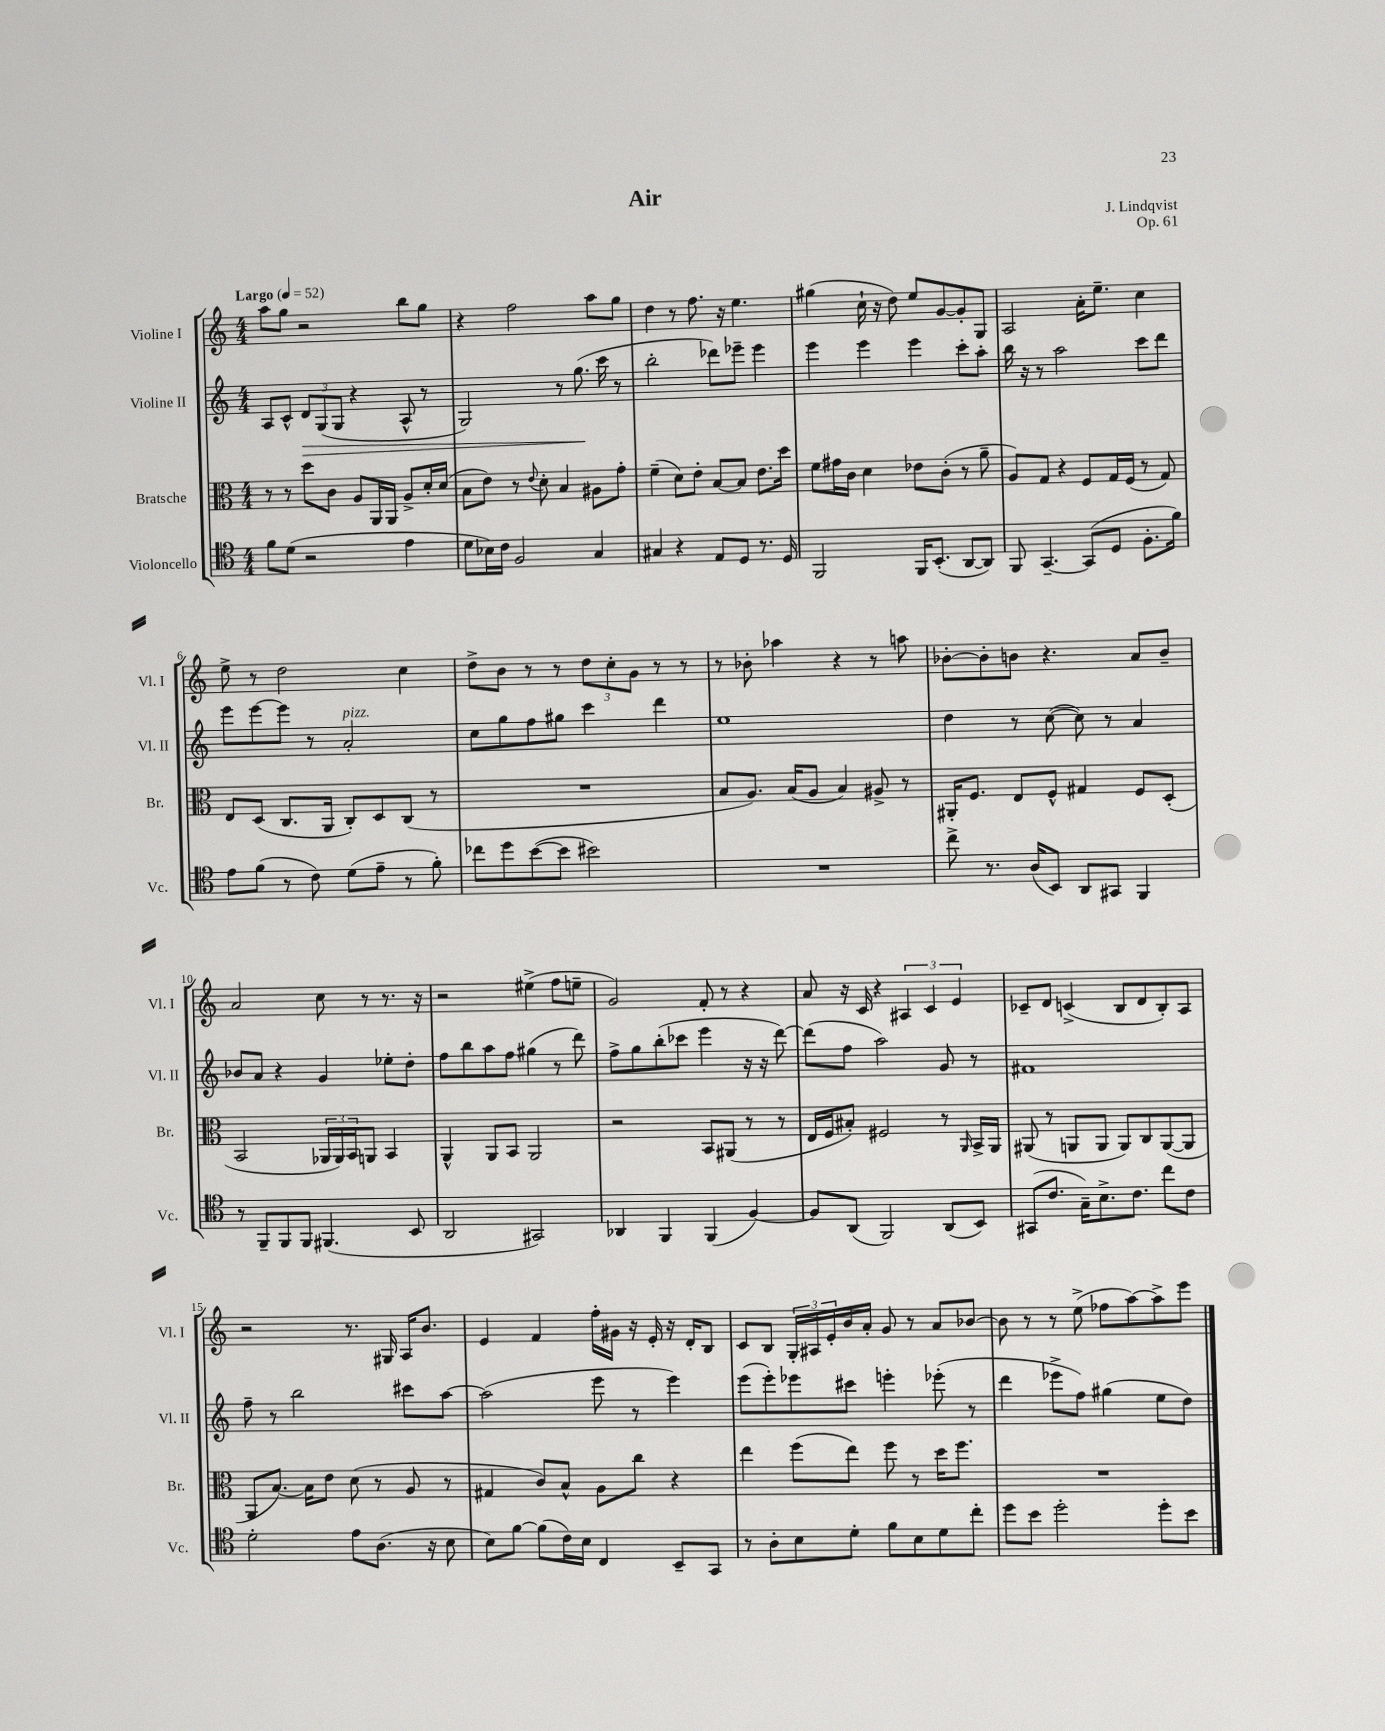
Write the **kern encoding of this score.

**kern	**kern	**kern	**kern
*staff4	*staff3	*staff2	*staff1
*clefC4	*clefC3	*clefG2	*clefG2
*k[]	*k[]	*k[]	*k[]
*M4/4	*M4/4	*M4/4	*M4/4
*MM52	*MM52	*MM52	*MM52
8f	8r	8A	8aa
(8d	8r	8c^^	8gg
2r	8dd	12d	2r
.	.	(12G	.
.	8c	.	.
.	.	12G	.
.	8A	4r	.
.	16AA	.	.
.	16AA	.	.
4e	8A^	8A^^	8bb
.	16d'	8r	8gg
.	(16d	.	.
=	=	=	=
8d	8B	2G)	4r
16B-)	8e)	.	.
16c	.	.	.
2F	8r	.	2ff
.	8qqe	.	.
.	8d'	.	.
.	4B	8r	.
.	.	(8.gg	.
4G	8A#	.	8aa
.	.	16ccc	.
.	8g'	8r	8gg
=	=	=	=
4G#	(4f~	2bb'	4dd
4r	8d)	.	8r
.	8e'	.	8.ff
8E	[8B	8ddd-)	.
.	.	.	16r
8D	8B]	8eee-~	4.ee
8.r	8.e	4eee-	.
16D	16dd	.	.
=	=	=	=
2FF	8f	4eee	(4gg#
.	16g#	.	.
.	16c	.	.
.	4d	4eee	16cc`
.	.	.	16r
.	.	.	8dd)
16FF	8e-	4eee	8ee
(8.BB'	.	.	.
.	(8c'	.	[8g
[8AA	8r	8ccc'	8g']
8AA])	8a~	8aa'	8G
=	=	=	=
8FF	8A)	16bb	2A
.	.	16r	.
[4.GG~	8G	8r	.
.	4r	2aa	.
(8GG]	8F	.	16a'
.	.	.	8.ee~
8D	16G	.	.
.	(16F	.	.
8.F'	8r	8ccc	4cc
.	8G)	8ddd	.
16f)	.	.	.
=	=	=	=
8e	8E	8eee	8ee^
(8f	(8D	[8eee	8r
8r	8.C	8eee]	2dd
8c)	.	8r	.
.	16AA	.	.
(8d	8C')	2a'	.
8e~	8D	.	.
8r	(8C	.	4cc
8f')	8r	.	.
=	=	=	=
8cc-	1r	8cc	8dd^
8dd	.	8gg	8b
([8b	.	8ff	8r
8b]	.	8gg#	8r
2b#)	.	4ccc	12dd
.	.	.	12cc'
.	.	.	12g
.	.	4ddd	8r
.	.	.	8r
=	=	=	=
1r	8B	1ee	8r
.	8.A)	.	8b-'
.	.	.	4aa-
.	(16B	.	.
.	8A	.	.
.	4B)	.	4r
.	8A#^	.	8r
.	8r	.	8aa
=	=	=	=
8cc^	16AA#'	4dd	[8b-'
.	8.F	.	.
8.r	.	.	8b-']
.	8E	8r	8b
(16A	.	.	.
8BB)	8F^^	([8cc	4.r
8AA	4G#	8cc])	.
8GG#	.	8r	.
4FF	8F	4a	8a
.	(8D'	.	8b~
=	=	=	=
8r	2BB	8b-	2a
8FF~	.	8a	.
8FF	.	4r	.
8FF	.	.	.
(4.FF#	24AA-	4g	8cc
.	24AA-)	.	.
.	24BB	.	.
.	8AA	.	8r
.	4BB	8ee-'	8.r
8BB	.	8dd'	.
.	.	.	16r
=	=	=	=
2AA	4AA^^	8ff	2r
.	.	8bb	.
.	8AA	8aa	.
.	8BB	8ff	.
2GG#)	2AA	(4gg#	(4ee#^
.	.	8r	8ff
.	.	8ddd)	8ee~
=	=	=	=
4AA-	2r	8ff^	2g)
.	.	8gg	.
4FF	.	(8bb'	.
.	.	8ccc-	.
(4FF	8BB	4eee	8f'
.	(8AA#	.	8r
[4F)	8r	16r	4r
.	.	16r	.
.	8r	[8ddd)	.
=	=	=	=
8F]	16E	(8ddd]	8a
.	16F	.	.
(8AA	8B#')	8ff	16r
.	.	.	16c
2FF)	2F#	2aa)	4r
.	.	.	6A#
.	.	.	6c
(8AA	8r	8g	.
.	.	.	6e
.	16qqAA	.	.
8BB)	16BB^	8r	.
.	16AA	.	.
=	=	=	=
(8GG#	(8AA#	1f#	8c-~
8.c	8r	.	8d
.	8AA	.	(4c^
16G~)	.	.	.
8.B^	8AA	.	.
.	8AA)	.	8B
8.c	.	.	.
.	8C	.	8d
8cc	([8AA	.	8B')
8c	8AA]	.	8A
=	=	=	=
2d'	8AA	8ff~	2r
.	[8.B)	8r	.
.	.	2bb	.
.	16B]	.	.
.	8e	.	.
8e	(8d	.	8.r
(8.A	8r	.	.
.	.	.	16G#
.	8A	8ccc#	16A
16r	.	.	8.b
8B	8r	[8aa	.
=	=	=	=
8B)	4G#	(2aa]	4e
[8f	.	.	.
(8f]	8c)	.	4f
16c)	8B^^	.	.
16B	.	.	.
4C	8A	8eee	16ff'
.	.	.	16g#
.	8cc	8r	16r
.	.	.	16e'
8BB~	4r	4eee)	16r
.	.	.	16d'
8GG	.	.	8B
=	=	=	=
8r	4ee	(8eee	8c
8A'	.	8eee')	8B
8B	(8ff	8eee-	24G'
.	.	.	24A#
.	.	.	24e'
8d'	8ee)	8ccc#	16b
.	.	.	16a'
8f	8ff	4eee'	8g
8B	8r	.	8r
8d	16dd	(8eee-'	8a
.	8.ff	.	.
8cc'	.	8r	[8b-
=	=	=	=
8dd	1r	4ddd	8b-]
8b	.	.	8r
2dd'	.	8eee-^	8r
.	.	8ff)	(8ee^
.	.	(4gg#	8ff-
.	.	.	[8aa)
8dd'	.	8ee	8aa^]
8b	.	8dd)	8eee
==	==	==	==
*-	*-	*-	*-
